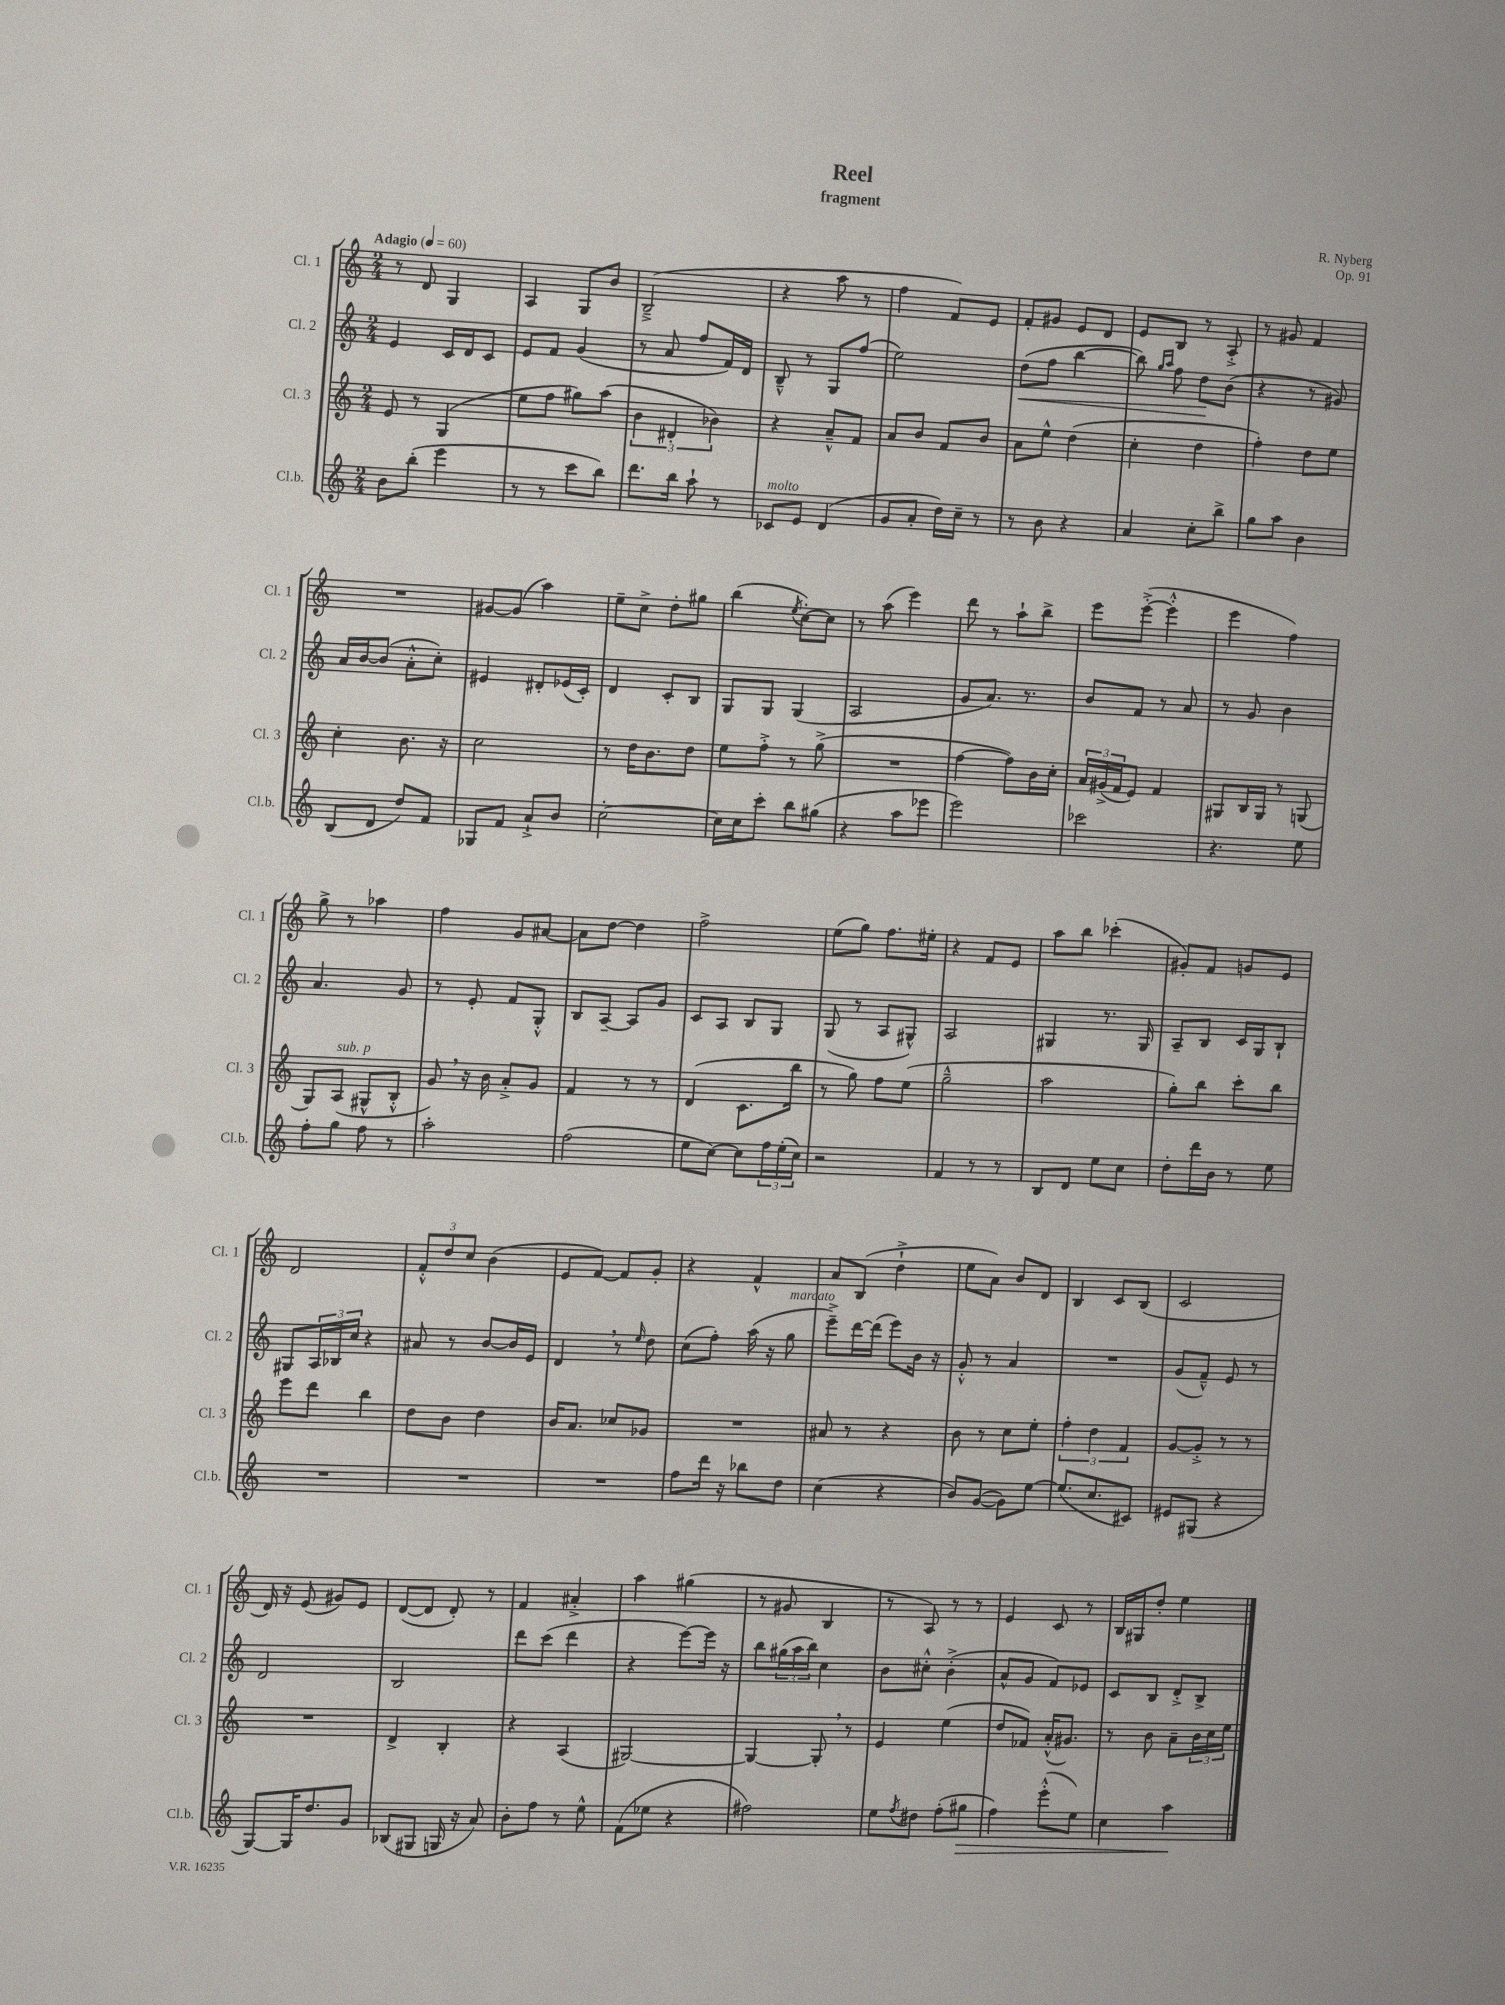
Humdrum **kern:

**kern	**dynam	**kern	**kern	**dynam	**kern
*part4	*part4	*part3	*part2	*part2	*part1
*staff4	*staff4	*staff3	*staff2	*staff2	*staff1
*I"Cl.b.	*	*I"Cl. 3	*I"Cl. 2	*	*I"Cl. 1
*I'Cl.b.	*	*I'Cl. 3	*I'Cl. 2	*	*I'Cl. 1
*clefG2	*	*clefG2	*clefG2	*	*clefG2
*k[]	*	*k[]	*k[]	*	*k[]
*M2/4	*	*M2/4	*M2/4	*	*M2/4
*MM60	*	*MM60	*MM60	*	*MM60
=1	=1	=1	=1	=1	=1
!	!	!	!	!	!LO:TX:a:B:t=Adagio
8b\L	.	8e/	4e/	.	8r
(8bb'\J	.	8r	.	.	8d/
4eee\	.	(4G/	16c/LL	.	4G/
.	.	.	16d/J	.	.
.	.	.	8c/J	.	.
=2	=2	=2	=2	=2	=2
8r	.	8ee\L	8e/L	.	4A/
8r	.	8ff\J	8f/J	.	.
8ccc\L	.	8gg#X\L)	(4g/	.	8G/L
8bb\J)	.	(8aa\J	.	.	8b/J
=3	=3	=3	=3	=3	=3
8.ddd\L	.	6b\	8r	.	(2B~^/
.	.	.	8a/	.	.
.	.	6d#X'/	.	.	.
16bb\Jk	.	.	.	.	.
8aa`\	.	.	8ff/L	.	.
.	.	6b-X\)	.	.	.
8r	.	.	16f/L)	.	.
.	.	.	16d/JJ	.	.
=4	=4	=4	=4	=4	=4
!LO:TX:a:i:t=molto	!	!	!	!	!
8c-X/L	.	4r	8B~^^/	.	4r
8e/J	.	.	8r	.	.
(4d/	.	8a~^^/L	8G/L	.	8aa\
.	.	8f/J	(8ff/J	.	8r
=5	=5	=5	=5	=5	=5
8g/L	.	8a/L	2ee\)	.	4ff\
8a'/J	.	8b/J	.	.	.
16dd\LL)	.	8f/L	.	.	8f/L)
16cc~\JJ	.	.	.	.	.
8r	.	8b/J	.	.	8e/J
=6	=6	=6	=6	=6	=6
!	!	!	!	!LO:HP:b	!
8r	.	8a\L	(8dd\L	<	8f'/L
8b\	.	8ee^^\J	8ff\J	.	8g#X/J
4r	.	(4dd\	[4bb\	.	8e/L
.	.	.	.	.	8d/J
=7	=7	=7	=7	=7	=7
4a/	.	4cc'\	8bb\])	.	8e/L
.	.	.	16qqgg/LL	.	.
.	.	.	16qqaa/JJ	.	.
.	.	.	8ff\	.	8B/J
8cc'\L	.	4dd\	8dd\L	.	8r
8bb^\J	.	.	(8b\J	[	8A'^/
=8	=8	=8	=8	=8	=8
8gg\L	.	4ff'\)	4r	.	8r
8aa\J	.	.	.	.	8g#X/
4b\	.	8dd\L	8r	.	4f/
.	.	8ee\J	8g#X/)	.	.
!!LO:LB:g=z
=9	=9	=9	=9	=9	=9
(8B/L	.	4cc'\	16a/LL	.	2r
.	.	.	[16b/J	.	.
8d/J	.	.	(8b/J]	.	.
8dd/L)	.	8.b\	8a'^^\L	.	.
8f/J	.	.	8cc'\J)	.	.
.	.	16r	.	.	.
=10	=10	=10	=10	=10	=10
8G-X/L	.	2cc\	4e#X/	.	[8g#X/L
8f/J	.	.	.	.	(8g#/J]
8a`^/L	.	.	8d#X'/L	.	4aa\)
8b/J	.	.	(16e-X/L	.	.
.	.	.	16c'/JJ)	.	.
=11	=11	=11	=11	=11	=11
[2cc'\	.	8r	4d/	.	8ee~\L
.	.	16dd\KL	.	.	8cc^\J
.	.	8.b\	.	.	.
.	.	.	8c'/L	.	8dd'\L
.	.	8dd\J	8B/J	.	8gg#X\J
=12	=12	=12	=12	=12	=12
16cc\LL]	.	8ee\L	8G/L	.	(4bb\
16cc\J	.	.	.	.	.
8ccc'\J	.	8ff'^\J	8G/J	.	.
.	.	.	.	.	8qee/
8bb\L	.	8r	(4G/	.	[8cc'\L)
(8gg#X\J	.	(8gg^\	.	.	8cc\J]
=13	=13	=13	=13	=13	=13
4r	.	2r	2A/	.	8r
.	.	.	.	.	(8aa\
8aa\L	.	.	.	.	4eee\)
8eee-X\J	.	.	.	.	.
=14	=14	=14	=14	=14	=14
2eee\)	.	[4ff\	8g/L	.	8ddd\
.	.	.	8.a/J)	.	8r
.	.	8ff\L])	.	.	8aa`\L
.	.	.	8.r	.	.
.	.	16b\L	.	.	8bb^\J
.	.	16cc'\JJ	.	.	.
=15	=15	=15	=15	=15	=15
2ccc-X\	.	24a/LL	8b/L	.	8eee\L
.	.	(24g#X^/	.	.	.
.	.	24f/J	.	.	.
.	.	8e/J)	8f/J	.	([8eee'^\J
.	.	4f/	8r	.	4eee'^^\]
.	.	.	8a/	.	.
=16	=16	=16	=16	=16	=16
4.r	.	8G#X/L	8r	.	4eee\
.	.	16B/L	8g/	.	.
.	.	16G#/JJ	.	.	.
.	.	8r	4b\	.	4ff\)
8ee\	.	(8Gn/	.	.	.
!!LO:LB:g=z
=17	=17	=17	=17	=17	=17
8ff'\L	.	8G/L)	4.a/	.	8gg^\
!	!	!LO:TX:a:i:t=sub. p	!	!	!
8gg\J	.	(8A/J	.	.	8r
8ff\	.	8G#X^^/L	.	.	4aa-X\
8r	.	8B'^^/J	8g/	.	.
=18	=18	=18	=18	=18	=18
2aa'\	.	8g,/)	8r	.	4ff\
.	.	16r	8e'/	.	.
.	.	16b\	.	.	.
.	.	8a'^/L	8f/L	.	8g/L
.	.	8g/J	8G'^^/J	.	[8a#X/J
=19	=19	=19	=19	=19	=19
(2ff\	.	4f/	8B/L	.	8a#\L]
.	.	.	[8A~/J	.	[8dd\J
.	.	8r	8A/L]	.	4dd\]
.	.	8r	8g/J	.	.
=20	=20	=20	=20	=20	=20
8ee\L	.	(4d/	8c/L	.	2ff^\
[8cc\J)	.	.	8A/J	.	.
8cc\L]	.	8.c\L	8B/L	.	.
24ff\L	.	.	8G/J	.	.
(24ee'\	.	.	.	.	.
.	.	16bb\Jk	.	.	.
24cc\JJ)	.	.	.	.	.
=21	=21	=21	=21	=21	=21
2r	.	8r	(8G/	.	(8ee\L
.	.	8gg\)	8r	.	8gg\J)
.	.	8ff\L	8A/L	.	8.ff\L
.	.	(8ee\J	8G#X^^/J)	.	.
.	.	.	.	.	16ee#X'\Jk
=22	=22	=22	=22	=22	=22
4f/	.	2gg~^^\	2A/	.	4r
8r	.	.	.	.	8f/L
8r	.	.	.	.	8e/J
=23	=23	=23	=23	=23	=23
8B/L	.	2aa\	4G#X/	.	8aa\L
8d/J	.	.	.	.	8bb\J
8ee\L	.	.	8.r	.	(4ccc-X'\
8cc\J	.	.	.	.	.
.	.	.	16G#/	.	.
=24	=24	=24	=24	=24	=24
8dd'\L	.	8gg'\L)	8A~/L	.	8g#X'/L)
16ddd\L	.	8bb\J	8B/J	.	8f/J
16b\JJ	.	.	.	.	.
8r	.	8ccc'\L	16c/LL	.	8gn/L
.	.	.	16G/J	.	.
8ee\	.	8bb\J	8B`/J	.	8e/J
!!LO:LB:g=z
=25	=25	=25	=25	=25	=25
2r	.	8eee\L	8G#X/L	.	2d/
.	.	8ddd\J	24A/L	.	.
.	.	.	24B-X/	.	.
.	.	.	24cc/JJ	.	.
.	.	4bb\	4r	.	.
=26	=26	=26	=26	=26	=26
2r	.	8dd\L	8a#X/	.	12f'^^/L
.	.	.	.	.	12dd/
.	.	8b\J	8r	.	.
.	.	.	.	.	12cc/J
.	.	4dd\	[8b/L	.	(4b\
.	.	.	16b/L]	.	.
.	.	.	16e/JJ	.	.
=27	=27	=27	=27	=27	=27
2r	.	16b/KL	4d,/	.	8e/L
.	.	8.a/J	.	.	.
.	.	.	.	.	[8f/J)
.	.	8cc-X/L	8r	.	8f/L]
.	.	.	16qqee/	.	.
.	.	8g-X/J	8dd\	.	8g'/J
=28	=28	=28	=28	=28	=28
8ff\L	.	2r	(8cc\L	.	4r
16ddd\Jk	.	.	8ff'\J)	.	.
16r	.	.	.	.	.
8bb-X\L	.	.	(16aa\	.	4f^^/
.	.	.	16r	.	.
!	!	!	!LO:TX:a:i:t=marcato	!	!
8dd\J	.	.	8gg\	.	.
=29	=29	=29	=29	=29	=29
(4cc\	.	8a#X/	8eee~^\L)	.	8a/L
.	.	8r	[16ddd\L	.	(8B/J
.	.	.	(16ddd\JJ]	.	.
4r	.	4r	8eee\L)	.	4dd`^\
.	.	.	16b\Jk	.	.
.	.	.	16r	.	.
=30	=30	=30	=30	=30	=30
8b/L)	.	8b\	8g'^^/	.	8ee\L
([8g/J	.	8r	8r	.	8a\J)
8g\L])	.	8cc\L	4a/	.	8b/L
[8ee\J	.	8ee'\J	.	.	8d/J
=31	=31	=31	=31	=31	=31
(8.ee/L]	.	6ff'\	2r	.	4B/
.	.	6dd\	.	.	.
8.cc/	.	.	.	.	.
.	.	.	.	.	8c/L
.	.	6f/	.	.	.
8c#X/J)	.	.	.	.	(8B/J
=32	=32	=32	=32	=32	=32
8e#X/L	.	[8g/L	(8g/L	.	2c/
(8G#X/J	.	8g'^/J]	8f~^^/J)	.	.
4r	.	8r	8e/	.	.
.	.	8r	8r	.	.
!!LO:LB:g=z
=33	=33	=33	=33	=33	=33
[8G/L)	.	2r	2d/	.	16d/)
.	.	.	.	.	16r
16G/K]	.	.	.	.	(8e/
8.dd/	.	.	.	.	.
.	.	.	.	.	8g#X/L)
8g/J	.	.	.	.	8e/J
=34	=34	=34	=34	=34	=34
(8B-X/L	.	4d^/	2B/	.	([8d/L
8G#X/J	.	.	.	.	8d/J]
16Gn/	.	4B'/	.	.	8d'/)
16r	.	.	.	.	.
8a/)	.	.	.	.	8r
=35	=35	=35	=35	=35	=35
8b'\L	.	4r	8ddd\L	.	4f/
8ff\J	.	.	(8ccc\J	.	.
8r	.	(4A/	4ddd\	.	4a#X'^/
8ee^^\	.	.	.	.	.
=36	=36	=36	=36	=36	=36
(8f\L	.	[2G#X/)	4r	.	4aa\
8ee-X\J	.	.	.	.	.
4r	.	.	[8eee\L)	.	(4gg#X\
.	.	.	16eee\Jk]	.	.
.	.	.	16r	.	.
=37	=37	=37	=37	=37	=37
2ff#X\)	.	4G#/_	8bb\L	.	8r
.	.	.	(24gg#X\L	.	8g#X/
.	.	.	24aa\	.	.
.	.	.	24bb\JJ)	.	.
.	.	8G#',/]	4cc\	.	4B/
.	.	8r	.	.	.
=38	=38	=38	=38	=38	=38
8ee\L	.	4e/	8b\L	.	8r
8qff/	.	.	.	.	.
8dd#X\J	.	.	8cc#X'^^\J	.	8A/)
(8ff'\L	.	(4ee\	(4b'^\	.	8r
!	!LO:HP:b	!	!	!	!
8gg#X\J	>	.	.	.	8r
=39	=39	=39	=39	=39	=39
4ff\)	.	8dd/L	8a^^/L	.	4e/
.	.	8f-X/J)	8g/J	.	.
(8eee'^^\L	.	(16a'^^/KL	8f/L)	.	8c/
.	.	8.g#X/J)	.	.	.
8ee\J)	.	.	8e-X/J	.	8r
=40	=40	=40	=40	=40	=40
4cc\	.	8r	8c/L	.	16B/LL
.	.	.	.	.	16G#X/J
.	.	8b\	8B/J	.	8dd'/J
4aa\	.	8a~\L	8d'^/L	.	4ee\
.	.	24b\L	8B^/J	.	.
.	.	24cc\	.	.	.
.	.	24ee\JJ	.	.	.
.	]	.	.	.	.
==	==	==	==	==	==
*-	*-	*-	*-	*-	*-
